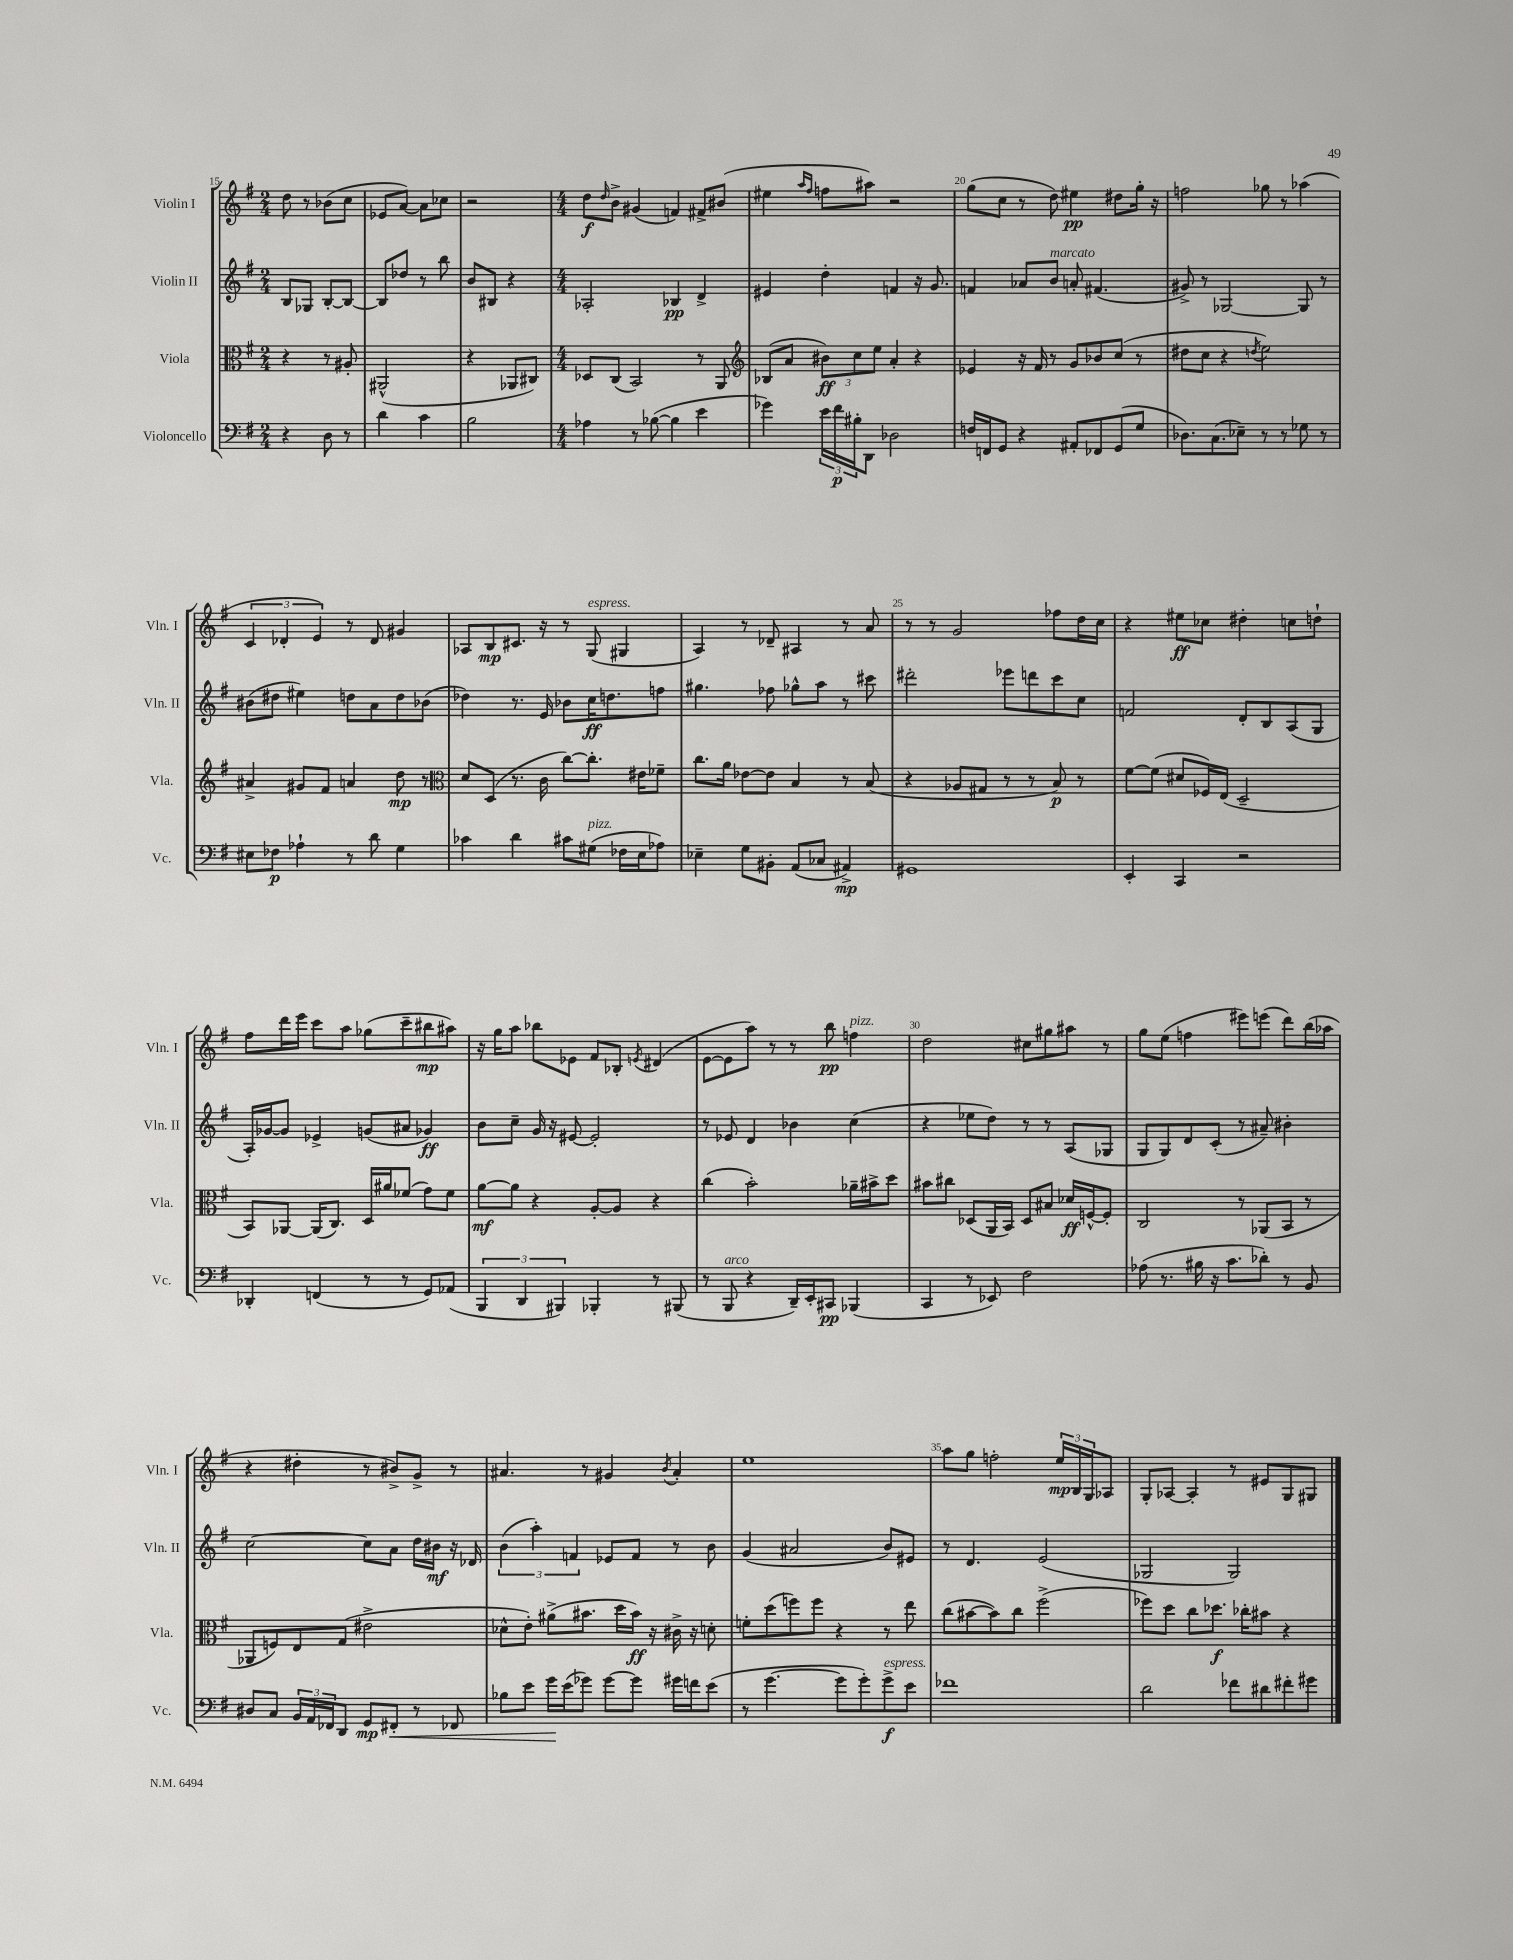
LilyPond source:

<<
\new StaffGroup <<
\new Staff = "s0" \with { instrumentName = "Violin I" shortInstrumentName = "Vln. I" } {
    \clef treble \key g \major \numericTimeSignature \time 2/4
    d''8 r8 bes'8( c''8 |
    ees'8 a'8~) a'8 ces''8 |
    r2 |
    \numericTimeSignature \time 4/4 d''8\f \grace { d''16 } b'8-> gis'4( f'4) fis'8-> bis'8( |
    eis''4 \grace { a''16 fis''16 } f''8 ais''8) r2 |
    g''8( c''8 r8 d''8) eis''4\pp dis''8 g''16-. r16 |
    f''2 ges''8 r8 aes''4( |
    \tuplet 3/2 { c'4 des'4-. e'4) } r8 des'8 gis'4 |
    aes8 b8\mp cis'8. r16 r8 g8^\markup { \italic "espress." }( gis4 |
    a4) r8 des'8-- ais4 r8 a'8 |
    r8 r8 g'2 fes''8 d''16 c''16 |
    r4 eis''8\ff ces''8 dis''4-. c''8 d''8-! |
    fis''8 d'''16 e'''16 c'''8 a''8 ges''8( c'''8-- bis''8\mp ais''8) |
    r16 g''16 a''8 bes''8 ees'8 fis'8 bes8-. \acciaccatura { e'8 } dis'4( |
    e'8~ e'8 a''8) r8 r8 b''8\pp f''4^\markup { \italic "pizz." } |
    d''2 cis''8 gis''8 ais''8 r8 |
    g''8 e''8( f''4 eis'''8) e'''8( d'''8) b''16( aes''16 |
    r4 dis''4-. r8 bis'8->) g'8-> r8 |
    ais'4. r8 gis'4 \acciaccatura { b'8 } ais'4-. |
    e''1 |
    a''8 g''8 f''2-. \tuplet 3/2 { e''16\mp b16 g16 } aes8 |
    g8-. aes8~ aes4-. r8 eis'8 g8 gis8 \bar "|." |
}
\new Staff = "s1" \with { instrumentName = "Violin II" shortInstrumentName = "Vln. II" } {
    \clef treble \key g \major \numericTimeSignature \time 2/4
    b8 ges8 b8~-. b8~ |
    b8 des''8 r8 b''8 |
    b'8 bis8 r4 |
    \numericTimeSignature \time 4/4 aes2-. bes4\pp d'4-> |
    eis'4 d''4-. f'4 r16 g'8. |
    f'4 aes'8 b'8^\markup { \italic "marcato" } a'8-. fis'4.( |
    gis'8->) r8 ges2~ ges8 r8 |
    bis'8( dis''8 eis''4) d''8 a'8 d''8 bes'8( |
    des''4) r8. e'16 bes'8 c''16\ff d''8. f''8 |
    gis''4. fes''8 ges''8-^ a''8 r8 cis'''8 |
    dis'''2-. ees'''8 d'''8 c'''8 c''8 |
    f'2 d'8-. b8 a8( g8 |
    a16-.) ges'16~ ges'8 ees'4-> g'8( ais'8 ges'4\ff) |
    b'8 c''8-- g'16 r16 eis'8~ eis'2-. |
    r8 ees'8 d'4 bes'4 c''4( |
    r4 ees''8 d''8) r8 r8 a8( ges8 |
    g8 g8) d'8 c'8-.( r8 ais'8--) bis'4-. |
    c''2~ c''8 a'8 d''16 bis'16\mf r16 des'16 |
    \tuplet 3/2 { b'4( a''4-.) f'4 } ees'8 f'8 r8 b'8 |
    g'4( ais'2 b'8) eis'8 |
    r8 d'4. e'2( |
    ges2 ges2) \bar "|." |
}
\new Staff = "s2" \with { instrumentName = "Viola" shortInstrumentName = "Vla." } {
    \clef alto \key g \major \numericTimeSignature \time 2/4
    r4 r8 ais8-. |
    ais,2-^( |
    r4 aes,8 cis8) |
    \numericTimeSignature \time 4/4 des8 c8( b,2) r8 a,8 |
    \clef treble bes8( a'8 \tuplet 3/2 { bis'8\ff) c''8 e''8 } a'4-. r4 |
    ees'4 r16 fis'16 r8 g'8 bes'8 c''8( r8 |
    dis''8 c''8 r4 \acciaccatura { d''8 } e''2) |
    ais'4-> gis'8 fis'8 a'4 d''8\mp r8 |
    \clef alto d'8 d8( r8. c'16 c''8~) c''8.-. eis'16 fes'8-- |
    c''8. a'16 ees'8~ ees'8 b4 r8 b8( |
    r4 aes8 gis8 r8 r8 b8\p) r8 |
    fis'8~ fis'8( dis'8 fes16) e16( d2-- |
    b,8) aes,8~ aes,16( c8.) d16 ais'16 fes'8( g'8) fes'8 |
    a'8~\mf a'8 r4 a8~-. a8 r4 |
    c''4( b'2-.) aes'16-- bis'16-> d''8 |
    bis'8 cis''8 des8( a,16 b,16) des8 bis8 des'16\ff f16~-^ f8-. |
    c2 r8 aes,8( b,8 r8 |
    aes,8 f8) e8 g8( eis'2-> |
    des'8-^ e'8-.) ais'8->( bis'8. d''16 bis'16\ff) r16 cis'16-> r16 d'8-. |
    f'8-. d''8( f''8) f''8 r4 r8 e''8 |
    c''8( bis'8~ bis'8) c''8 fis''2->( |
    fes''8) d''8 c''8 des''8.\f ces''16-. bis'8 r4 \bar "|." |
}
\new Staff = "s3" \with { instrumentName = "Violoncello" shortInstrumentName = "Vc." } {
    \clef bass \key g \major \numericTimeSignature \time 2/4
    r4 d8 r8 |
    d'4 c'4 |
    b2 |
    \numericTimeSignature \time 4/4 aes4 r8 bes8~( bes4 e'4 |
    ges'4) \tuplet 3/2 { e'16 fis'16\p bis16-. } d,8 des2 |
    f16 f,16 g,8 r4 ais,8-. fes,8 g,8( g8 |
    des8.) c8.( ees8--) r8 r8 ges8 r8 |
    eis8 fes8\p aes4-! r8 d'8 g4 |
    ces'4 d'4 cis'8 gis8^\markup { \italic "pizz." }( fes16 e16 aes8) |
    ees4-- g8 bis,8-. a,8( ces8 ais,4->\mp) |
    gis,1 |
    e,4-. c,4 r2 |
    des,4-. f,4( r8 r8 g,8) aes,8( |
    \tuplet 3/2 { b,,4 d,4 bis,,4) } bes,,4-. r8 bis,,8( |
    r8 b,,8^\markup { \italic "arco" } r4 d,16--) e,16-. cis,8\pp bes,,4( |
    c,4 r8 ees,8) fis2 |
    aes8( r8. bis16 r16 c'8. des'8-.) r8 b,8 |
    dis8 c8 \tuplet 3/2 { b,16 a,16 fes,16 } d,8 g,8\mp fis,8-.\< r8 fes,8 |
    bes8 e'8 g'16\! e'16( ges'8) ges'8~ ges'8 gis'16 f'16 e'8( |
    r8 g'4.~ g'8 g'8-.) g'8->\f^\markup { \italic "espress." } e'8 |
    fes'1 |
    d'2 fes'8 dis'8 fis'8-. gis'8 \bar "|." |
}
>>
>>
\layout { \context { \Score currentBarNumber = #15 \override BarNumber.break-visibility = ##(#f #t #t) barNumberVisibility = #(every-nth-bar-number-visible 5) } }
